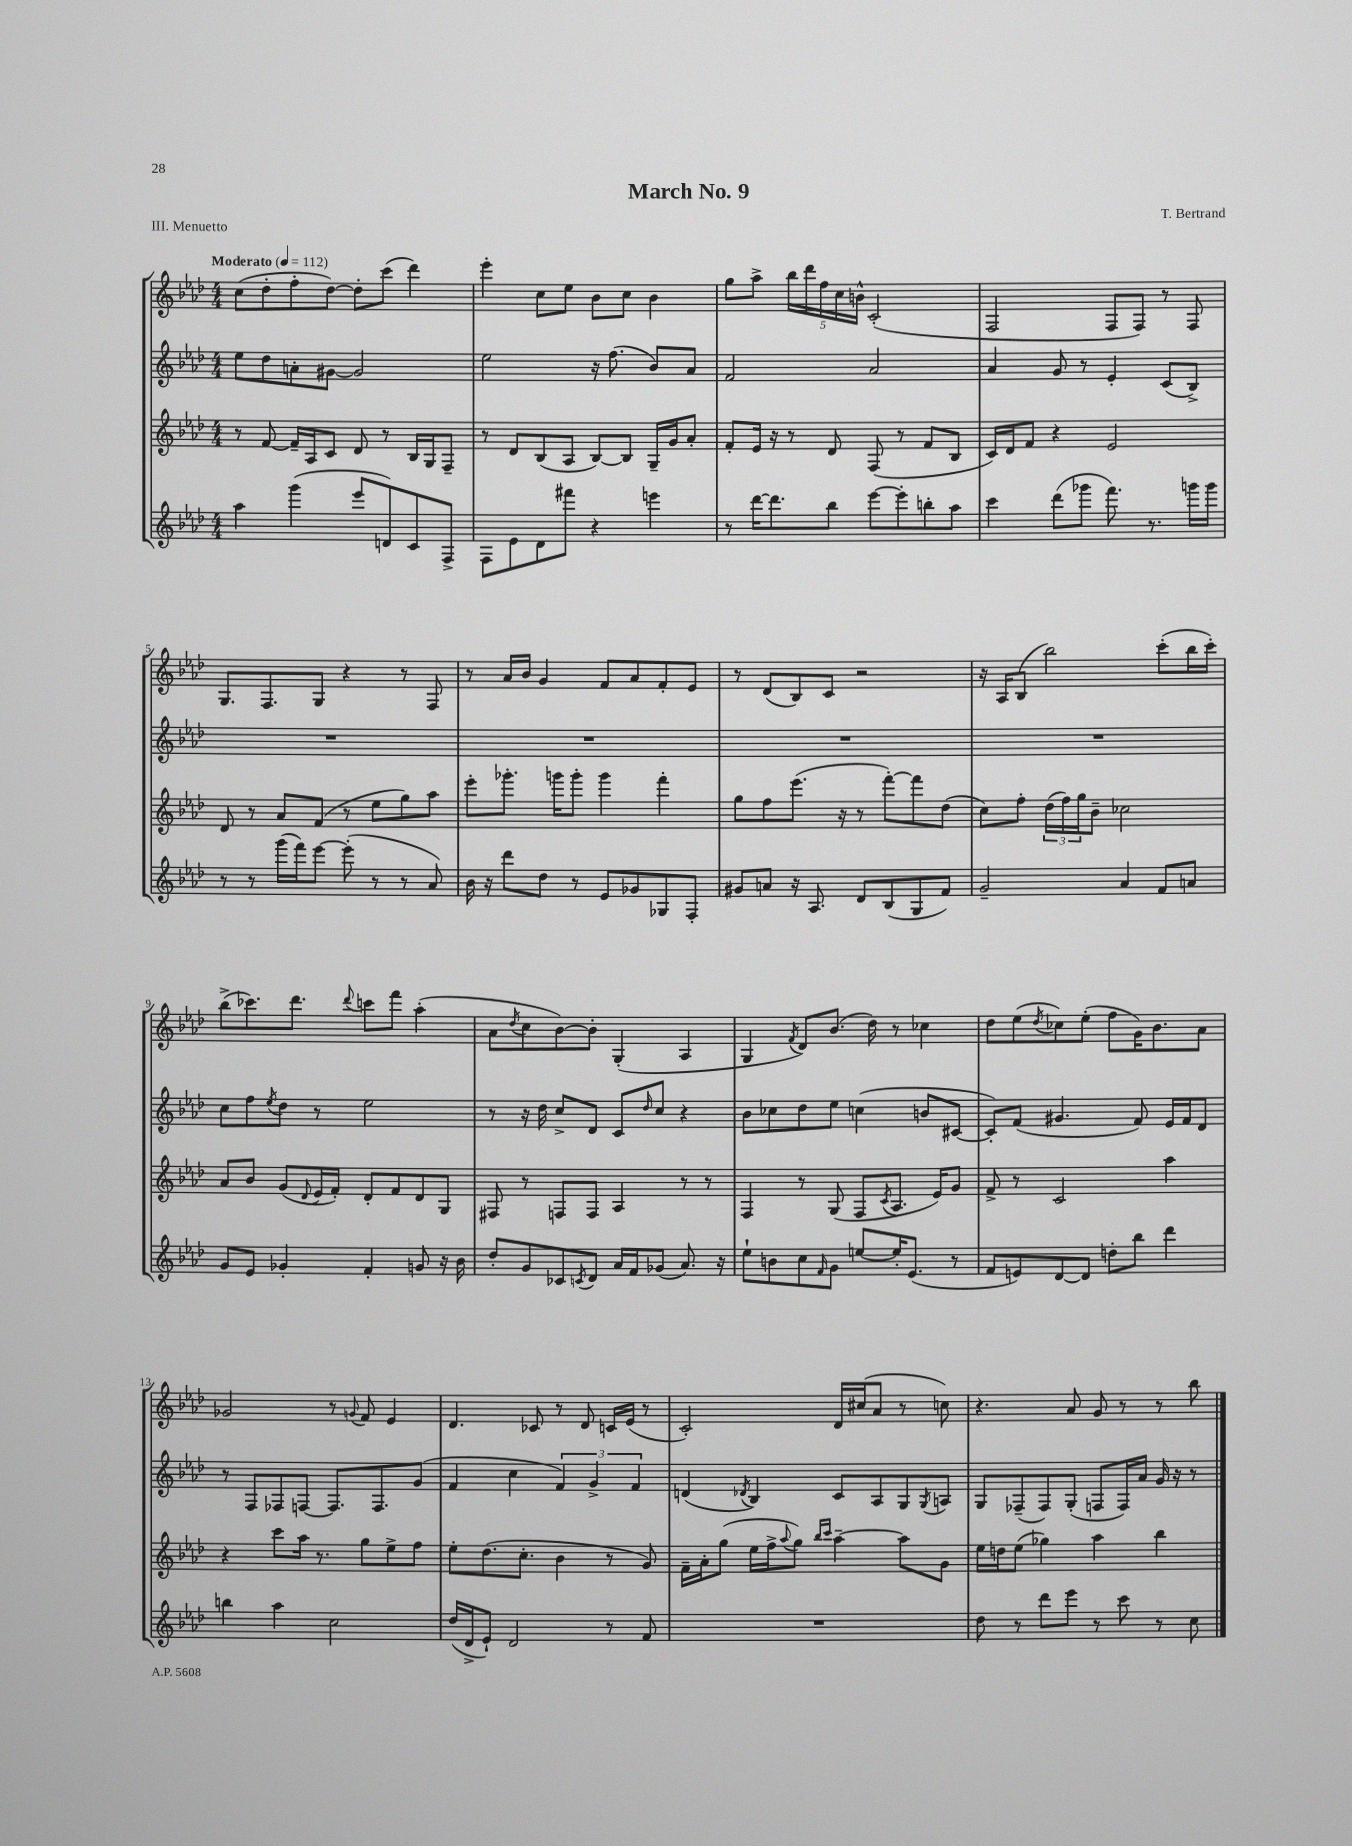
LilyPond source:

\header { title = "March No. 9" composer = "T. Bertrand" piece = "III. Menuetto" }
<<
\new StaffGroup <<
\new Staff = "s0" {
    \clef treble \key aes \major \numericTimeSignature \time 4/4 \tempo "Moderato" 4 = 112
    c''8( des''8-. f''8-. des''8~) des''8-. c'''8( des'''4) |
    ees'''4-. c''8 ees''8 bes'8 c''8 bes'4 |
    g''8 aes''8-> \tuplet 5/4 { bes''16 des'''16 f''16 c''16 b'16-^ } c'2-.( |
    f2 f8 f8) r8 f8 |
    g8. f8. g8 r4 r8 f8 |
    r8 aes'16 bes'16 g'4 f'8 aes'8 f'8-. ees'8 |
    r8 des'8( bes8) c'8 r2 |
    r16 aes16 bes8( bes''2) c'''8-.( bes''16 c'''16-.) |
    bes''8->( ces'''8.) des'''8. \appoggiatura { des'''8 } c'''8 f'''8 aes''4-.( |
    aes'8 \acciaccatura { des''8 } c''8 bes'8~) bes'8-. g4-.( aes4 |
    g4 \acciaccatura { f'8 } des'8) bes'8.( des''16) r8 ces''4 |
    des''8 ees''8( \acciaccatura { des''8 } ces''8) ees''8-.( f''8 g'16) bes'8. aes'8 |
    ges'2 r8 \appoggiatura { g'8 } f'8 ees'4 |
    des'4. ces'8 r8 des'8 c'16 ees'16( r8 |
    c'2-.) des'16 cis''16( aes'8 r8 c''8) |
    r4. aes'8 g'8 r8 r8 bes''8 \bar "|." |
}
\new Staff = "s1" {
    \clef treble \key aes \major \numericTimeSignature \time 4/4
    ees''8 des''8 a'8-. gis'8~ gis'2 |
    ees''2 r16 f''8.( bes'8) aes'8 |
    f'2 aes'2 |
    aes'4 g'8 r8 ees'4-. c'8( bes8->) |
    R1 |
    R1 |
    R1 |
    R1 |
    c''8 f''8 \acciaccatura { ees''8 } des''8 r8 ees''2 |
    r8 r16 des''16 c''8-> des'8 c'8 \grace { des''16 } c''8 r4 |
    bes'8 ces''8 des''8 ees''8 c''4( b'8 cis'8~ |
    cis'8-.) f'8( gis'4. f'8) ees'16 f'16 des'8 |
    r8 f8 fes8 f8~ f8. f8. g'8( |
    f'4 c''4 \tuplet 3/2 { f'4) g'4-> f'4 } |
    d'4( \acciaccatura { des'8 } bes4) c'8 aes8 g8 \acciaccatura { g8 } a8 |
    g8 fes8--( fes8) g8-.( f8 f16) aes'16 g'16 r16 r8 \bar "|." |
}
\new Staff = "s2" {
    \clef treble \key aes \major \numericTimeSignature \time 4/4
    r8 f'8~ f'16-- aes16 c'8 des'8 r8 bes16 g16 f8-- |
    r8 des'8 bes8( aes8 bes8~) bes8 g16-- g'16 aes'8-. |
    f'8-. ees'16 r16 r8 des'8 f8( r8 f'8 bes8 |
    c'16) des'16 f'8 r4 ees'2 |
    des'8 r8 aes'8 f'8( r8 ees''8 g''8) aes''8 |
    ees'''8-. ges'''8.-. g'''16 g'''8-. g'''4 f'''4-. |
    g''8 f''8 ees'''8.( r16 r8 f'''8~-.) f'''8 des''8( |
    c''8) f''8-. \tuplet 3/2 { des''16( f''16) g''16 } bes'8-- ces''2 |
    aes'8 bes'8 g'8( \appoggiatura { des'8 } ees'16 f'16-.) des'8-. f'8 des'8 g8 |
    fis8 r8 f8 f8 aes4 r8 r8 |
    f4 r8 g8( f8 \acciaccatura { c'8 } aes8. ees'16) g'8 |
    f'8-> r8 c'2 aes''4 |
    r4 c'''8 aes''16 r8. g''8 ees''8-> f''8 |
    ees''8-. des''8.( c''8.-. bes'4 r8 g'8) |
    f'16-- aes'16-. g''8( ees''16 f''16-> \appoggiatura { aes''8 } g''8) \grace { bes''16 c'''16 } aes''4~-- aes''8 g'8 |
    ees''16 d''16 ees''8( ges''4) aes''4 bes''4 \bar "|." |
}
\new Staff = "s3" {
    \clef treble \key aes \major \numericTimeSignature \time 4/4
    aes''4 g'''4( ees'''8 d'8) c'8 f8-> |
    f8 ees'8 des'8 fis'''8 r4 e'''4 |
    r8 des'''16~ des'''8. bes''8 ees'''8~ ees'''8-. b''8-. aes''8 |
    c'''4 des'''8( ges'''8 f'''8.) r8. g'''16 g'''16 |
    r8 r8 g'''16( f'''16) ees'''8~ ees'''8-.( r8 r8 aes'8) |
    bes'16 r16 des'''8 des''8 r8 ees'8 ges'8 ges8 f8-. |
    gis'8 a'8 r16 aes8. des'8 bes8( g8 f'8) |
    g'2-- aes'4 f'8 a'8 |
    g'8 ees'8 ges'4-. f'4-. g'8 r16 bes'16 |
    des''8-. g'8 ces'8 \acciaccatura { c'8 } des'8 aes'16 f'16 ges'8( aes'8.) r16 |
    ees''8-! b'8 c''8 \grace { f'16 } g'8 e''8~ e''16-. ees'8.( r8 |
    f'8 e'8) des'8~ des'8 d''8-. bes''8 des'''4 |
    b''4 aes''4 c''2 |
    des''16( des'16-> ees'8-!) des'2 r8 f'8 |
    R1 |
    des''8 r8 des'''8 ees'''8 r8 c'''8 r8 c''8 \bar "|." |
}
>>
>>
